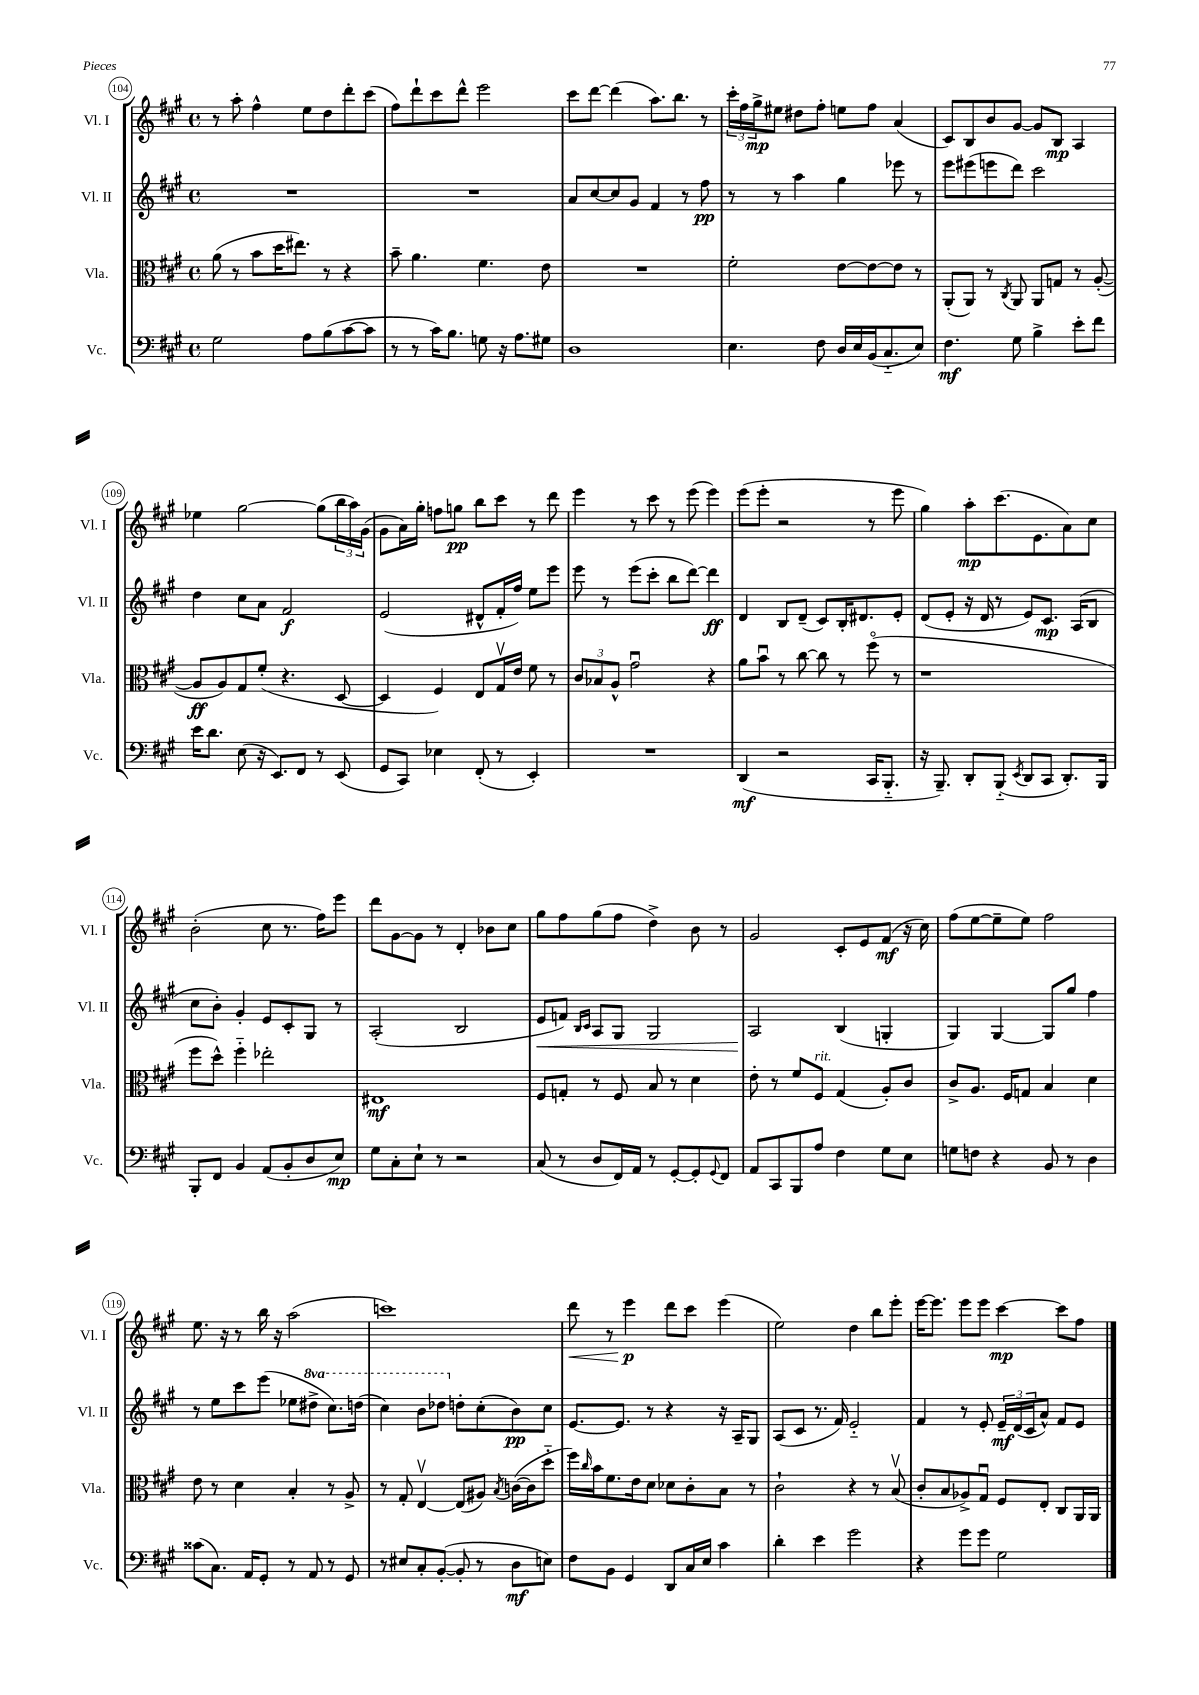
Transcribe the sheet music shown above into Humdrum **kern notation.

**kern	**kern	**kern	**kern
*staff4	*staff3	*staff2	*staff1
*clefF4	*clefC3	*clefG2	*clefG2
*k[f#c#g#]	*k[f#c#g#]	*k[f#c#g#]	*k[f#c#g#]
*M4/4	*M4/4	*M4/4	*M4/4
*met(c)	*met(c)	*met(c)	*met(c)
2G#	(8a	1r	8r
.	8r	.	8aa'
.	8b	.	4ff#^^
.	16dd	.	.
.	8.ee#)	.	.
8A	.	.	8ee
(8B	8r	.	8dd
[8c#	4r	.	8ddd'
8c#]	.	.	(8ccc#
=	=	=	=
8r	8b~	1r	8ff#)
8r	4.a	.	8ddd`
16c#)	.	.	8ccc#
8.B	.	.	.
.	.	.	8ddd^^
8G	4.f#	.	2eee
16r	.	.	.
8.A	.	.	.
8G#	8e	.	.
=	=	=	=
1D	1r	8a	8ccc#
.	.	[8cc#	[8ddd
.	.	8cc#]	(4ddd]
.	.	8g#	.
.	.	4f#	8.aa)
.	.	.	8.bb
.	.	8r	.
.	.	8ff#	8r
=	=	=	=
4.E	2f#'	8r	24ccc#'
.	.	.	24ff#
.	.	.	24gg#^
.	.	8r	8ee#
.	.	4aa	8dd#
8F#	.	.	8ff#'
16D	[8e	4gg#	8ee
16E	.	.	.
(16BB	8e_	.	8ff#
8.C#'~	.	.	.
.	8e]	8eee-	(4a
8E)	8r	8r	.
=	=	=	=
4.F#	(8AA'	8eee	8c#)
.	8AA)	(8eee#	8B
.	8r	8eee	8b
.	8qC#	.	.
8G#	8AA	8ddd)	[8g#
4B^	8AA	2ccc#	8g#]
.	8G	.	8B
8e'	8r	.	4A
8f#	([8A'	.	.
=	=	=	=
16e	8A]	4dd	4ee-
8.d	.	.	.
.	8A)	.	.
(8E	8G#	8cc#	[2gg#
16r	(8f#'	8a	.
8.EE)	.	.	.
.	4.r	2f#	.
8FF#	.	.	.
8r	.	.	(8gg#]
(8EE	[8D	.	24bb
.	.	.	24aa)
.	.	.	(24g#
=	=	=	=
8GG#	4D]	(2e	8g#
8CC#)	.	.	16a)
.	.	.	16gg#'
4E-	4F#)	.	8ff
.	.	.	8gg
(8FF#'	8E	8d#^^	8bb
8r	16G#v	16f#'	8ccc#
.	16e	16ff#)	.
4EE')	8f#	8ee	8r
.	8r	8eee	8ddd
=	=	=	=
1r	12c#	8eee	4eee
.	12B-	.	.
.	.	8r	.
.	12A^^	.	.
.	2g#u	(8eee	8r
.	.	8ccc#'	8ccc#
.	.	8bb	8r
.	.	[8ddd)	(8eee
.	4r	4ddd]	4eee)
=	=	=	=
(4DD	8a	4d	(8eee
.	8bu	.	8eee'
2r	8r	8B	2r
.	[8cc#	(8d~	.
.	8cc#]	8c#)	.
.	8r	16B'	.
.	.	8.d#	.
16CC#	(8ff#o	.	8r
8.BBB'~	.	.	.
.	8r	8e'	8eee
=	=	=	=
16r	1r	(8d	4gg#)
8.BBB~)	.	.	.
.	.	8e'	.
8DD'	.	16r	8aa'
.	.	16d	.
(8BBB'~	.	8r	(8.ccc#
8qEE	.	.	.
8DD	.	8e)	.
.	.	.	8.e
8CC#	.	8.c#	.
8.DD')	.	.	8a)
.	.	(16A	.
.	.	8B	8cc#
16BBB	.	.	.
=	=	=	=
8BBB'	8ff#	8cc#	(2b'
8FF#	8dd^^)	8b')	.
4BB	4ff#'~	4g#'	.
(8AA	2ee-'	8e	8cc#
8BB'	.	8c#'	8.r
8D	.	8G#	.
.	.	.	16ff#)
8E)	.	8r	8eee
=	=	=	=
8G#	1E#	(2A'	8ddd
8C#'	.	.	[8g#
8E`	.	.	8g#]
8r	.	.	8r
2r	.	2B	4d'
.	.	.	8b-
.	.	.	8cc#
=	=	=	=
(8C#	8F#	8e	8gg#
8r	8G'	8f)	8ff#
.	.	16qqB	.
.	.	16qqc#	.
8D	8r	8A	(8gg#
16FF#)	8F#	8G#	8ff#
16AA	.	.	.
8r	8B	2G#	4dd^)
[8GG#'	8r	.	.
8GG#']	4d	.	8b
8qqGG#	.	.	.
8FF#	.	.	8r
=	=	=	=
8AA	8e'	2A	2g#
8CC#	8r	.	.
8BBB	8f#	.	.
8A	8F#	.	.
4F#	(4G#	(4B	8c#'
.	.	.	8e
8G#	8A')	4G'	(8f#
8E	8c#	.	16r
.	.	.	16cc#)
=	=	=	=
8G	8c#^	4G#)	(8ff#
8F	8.A	.	[8ee
4r	.	[4G#	8ee~]
.	16F#	.	.
.	8G	.	8ee)
8BB	4B	8G#]	2ff#
8r	.	8gg#	.
4D	4d	4ff#	.
=	=	=	=
(8c##	8e	8r	8.ee
8.C#)	8r	8ee	.
.	.	.	16r
.	4d	8ccc#	8r
16AA	.	.	.
8GG#'	.	(8eee	16bb
.	.	.	16r
8r	4B'	8ee-	(2aa
8AA	.	8ddd#^	.
8r	8r	8.ccc#)	.
8GG#	8A^	.	.
.	.	(16ddd	.
=	=	=	=
8r	8r	4ccc#)	1ccc)
8E#	8G#'	.	.
8C#'	[4Ev	8bb	.
([8BB'	.	8ddd-	.
8BB']	(8E]	8dd'	.
8r	8A#)	(8cc#'	.
.	8qB	.	.
8D	([16c	8b)	.
.	16c]	.	.
8E)	8dd'~	8cc#	.
=	=	=	=
8F#	16ff#)	[8.e	8ddd
.	16qqcc#	.	.
.	16b	.	.
8BB	8.f#	.	8r
.	.	8.e]	.
4GG#	.	.	4eee
.	16e	.	.
.	8d	8r	.
8DD	8d-	4r	8ddd
16C#	8c#'	.	8ccc#
16E	.	.	.
4c#	8B	16r	(4eee
.	.	16A~	.
.	8r	8G#	.
=	=	=	=
4d'	2c#`	(8A	2ee)
.	.	8c#	.
4e	.	8.r	.
.	.	16f#)	.
2g#	4r	2e'~	4dd
.	8r	.	8bb
.	(8Bv	.	8eee'
=	=	=	=
4r	8c#'	4f#	[16eee
.	.	.	8.eee]
.	8B	.	.
8g#	8A-^)	8r	8eee
8g#	8G#u	8e'	8eee
2G#	8F#	24e~	[4ccc#
.	.	(24d	.
.	.	24c#	.
.	8E'	8a^^)	.
.	8C#	8f#	8ccc#]
.	16AA	8e	8ff#
.	16AA	.	.
==	==	==	==
*-	*-	*-	*-
